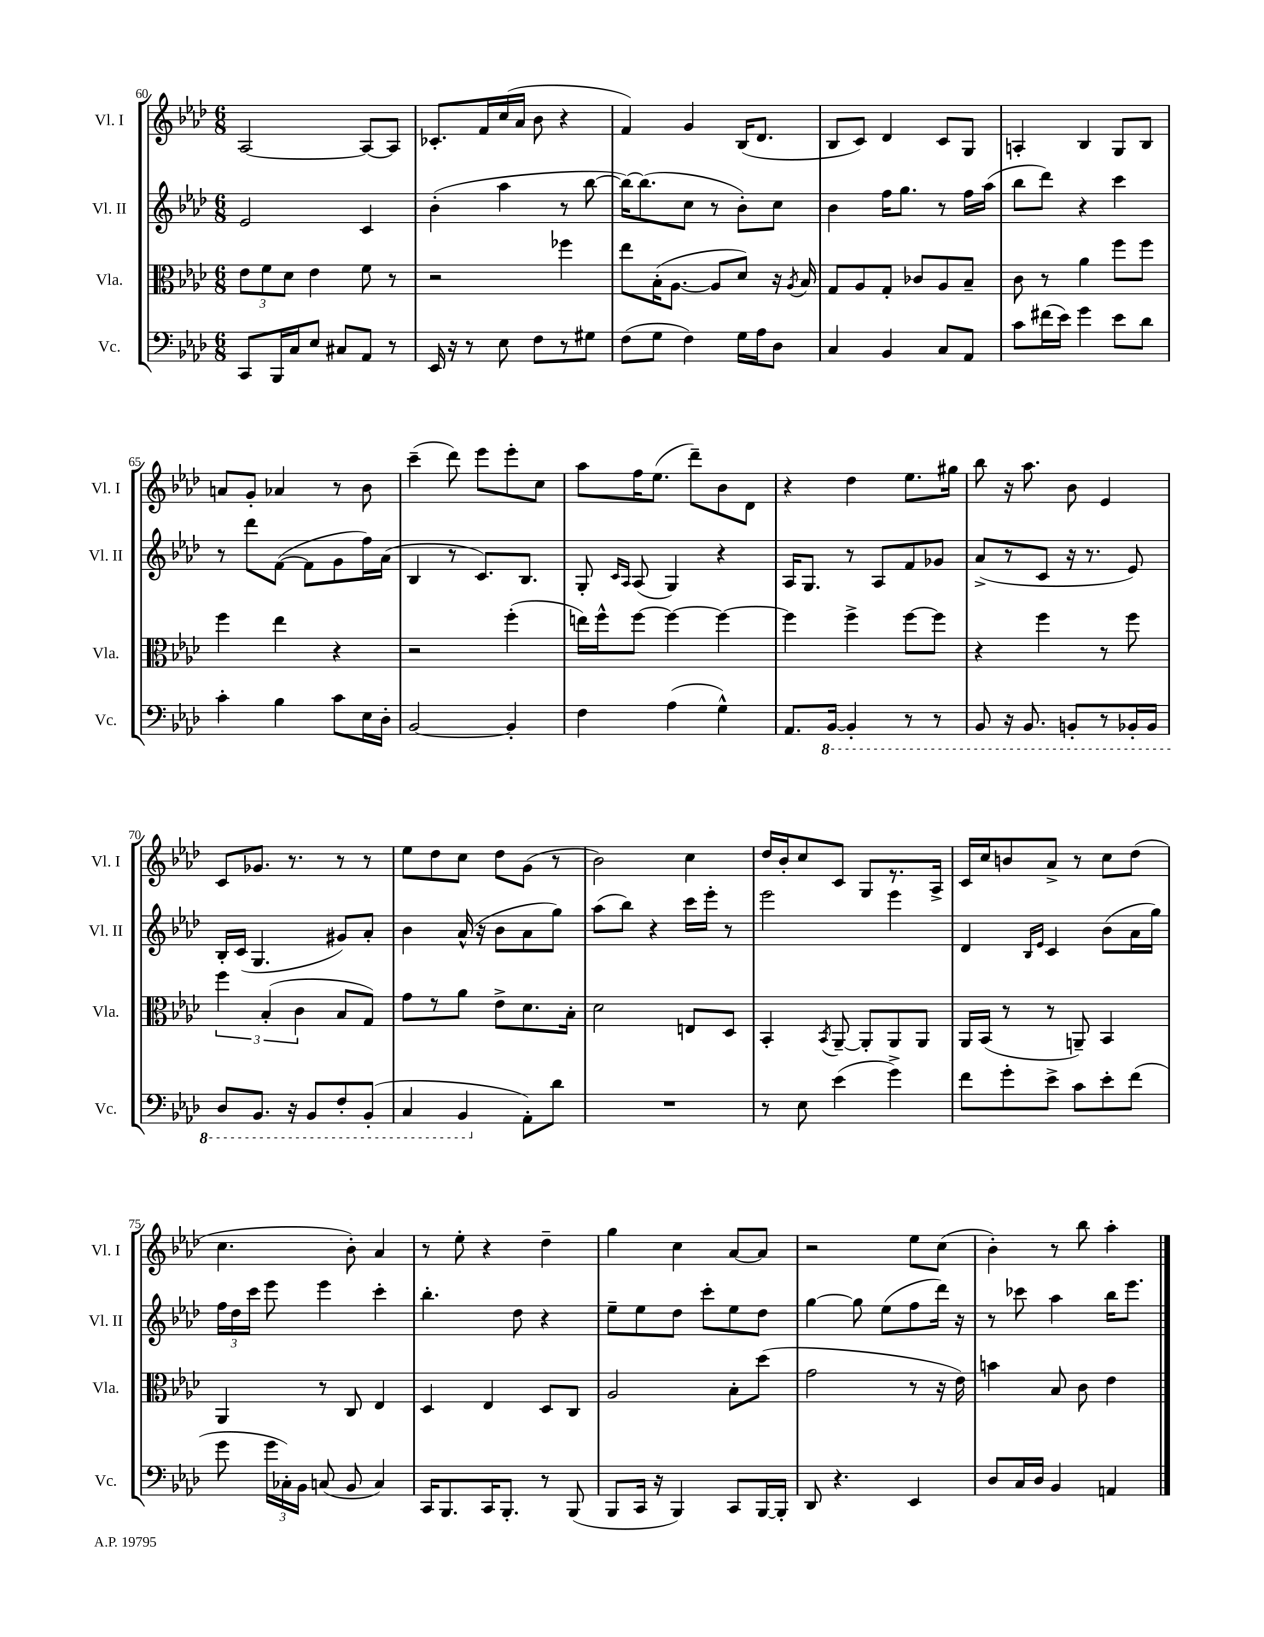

**kern	**kern	**kern	**kern
*staff4	*staff3	*staff2	*staff1
*clefF4	*clefC3	*clefG2	*clefG2
*k[b-e-a-d-]	*k[b-e-a-d-]	*k[b-e-a-d-]	*k[b-e-a-d-]
*M6/8	*M6/8	*M6/8	*M6/8
8CC	12e-	2e-	[2A-
.	12f	.	.
16BBB-	.	.	.
.	12d-	.	.
16C	.	.	.
8E-	4e-	.	.
8C#	.	.	.
8AA-	8f	4c	8A-_
8r	8r	.	8A-]
=	=	=	=
16EE-	2r	(4b-'	8.c-'
16r	.	.	.
8r	.	.	.
.	.	.	16f
8E-	.	4aa-	(16cc
.	.	.	16a-
8F	.	.	8b-
8r	4ff-	8r	4r
8G#	.	[8bb-	.
=	=	=	=
(8F	8ee-	16bb-_)	4f)
.	.	(8.bb-]	.
8G	(16B-'	.	.
.	[8.A-	.	.
4F)	.	8cc	4g
.	8A-]	8r	.
16G	8d-)	8b-')	(16B-
16A-	.	.	8.d-
8D-	16r	8cc	.
.	8qA-	.	.
.	16B-	.	.
=	=	=	=
4C	8G	4b-	8B-
.	8A-	.	8c)
4BB-	8G'	16ff	4d-
.	.	8.gg	.
.	8c-	.	.
8C	8A-	8r	8c
8AA-	8B-~	16ff	8G
.	.	(16aa-	.
=	=	=	=
8c	8c	8bb-	4A'
(16f#	8r	8ddd-)	.
16e-)	.	.	.
4g	4a-	4r	4B-
8e-	8ff	4ccc	8G
8d-	8ff	.	8B-
=	=	=	=
4c'	4ff	8r	8a
.	.	8ddd-	8g'
4B-	4ee-	([8f	4a-
.	.	8f]	.
8c	4r	8g	8r
16E-	.	16ff)	8b-
16D-'	.	(16a-	.
=	=	=	=
[2BB-	2r	4B-	(4ccc~
.	.	8r	8ddd-)
.	.	8.c)	8eee-
4BB-']	(4ff'	.	8eee-'
.	.	8.B-	.
.	.	.	8cc
=	=	=	=
4F	16ee)	8G'	8aa-
.	16ff^^	.	.
.	.	16qqc	.
.	.	16qqA-	.
.	[8ff	(8A-	16ff
.	.	.	(8.ee-
(4A-	4ff_	4G)	.
.	.	.	8ddd-~)
4G^^)	4ff_	4r	8b-
.	.	.	8d-
=	=	=	=
8.AA-	4ff]	16A-	4r
.	.	8.G	.
[16BBB-	.	.	.
4BBB-']	4ff^	8r	4dd-
.	.	8A-	.
8r	[8ff	8f	8.ee-
8r	8ff]	8g-	.
.	.	.	16gg#
=	=	=	=
8BBB-	4r	(8a-^	8bb-
16r	.	8r	16r
8.BBB-	.	.	8.aa-
.	4ff	8c	.
8BBB'	.	16r	8b-
.	.	8.r	.
8r	8r	.	4e-
16BBB-'	8ff	8e-)	.
16BBB-	.	.	.
=	=	=	=
8DD-	6ff	16B-'	8c
.	.	(16c	.
8.BBB-	.	4.G	8.g-
.	(6B-'	.	.
16r	.	.	8.r
.	6c	.	.
8BBB-	.	.	.
8FF'	8B-	8g#)	8r
(8BBB-'	8G)	8a-'	8r
=	=	=	=
4CC	8g	4b-	8ee-
.	8r	.	8dd-
4BBB-	8a-	(16a-^^	8cc
.	.	16r	.
.	8e-^	8b-	8dd-
8AA-')	8.d-	8a-	(8g
8d-	.	8gg)	8r
.	16B-'	.	.
=	=	=	=
2.r	2d-	(8aa-	2b-)
.	.	8bb-)	.
.	.	4r	.
.	8E	16ccc	4cc
.	.	16eee-'	.
.	8D-	8r	.
=	=	=	=
8r	4BB-'	2eee-	16dd-
.	.	.	16b-'
8E-	.	.	8cc
.	8qBB-	.	.
(4e-	[8AA-~	.	8c
.	8AA-']	.	8G
4g^)	8AA-	4eee-	8.r
.	8AA-	.	.
.	.	.	16A-^
=	=	=	=
8f	16AA-	4d-	16c
.	(16BB-	.	16cc
8g'	8r	.	8b
.	.	16qqB-	.
.	.	16qqe-	.
8e-^	8r	4c	8a-^
8c	8AA~)	.	8r
8e-'	4BB-	(8b-	8cc
(8f	.	16a-	(8dd-
.	.	16gg)	.
=	=	=	=
8g	4AA-	24ff	4.cc
.	.	24dd-	.
.	.	24ccc	.
24g	.	8eee-	.
24C-')	.	.	.
24BB-	.	.	.
(8C	8r	4eee-	.
8BB-	8C	.	8b-')
4C)	4E-	4ccc'	4a-
=	=	=	=
16CC	4D-	4.bb-'	8r
8.BBB-	.	.	.
.	.	.	8ee-'
16CC	4E-	.	4r
8.BBB-'	.	.	.
.	.	8dd-	.
8r	8D-	4r	4dd-~
(8BBB-	8C	.	.
=	=	=	=
8BBB-	2A-	8ee-~	4gg
16CC	.	8ee-	.
16r	.	.	.
4BBB-)	.	8dd-	4cc
.	.	8ccc'	.
8CC	8B-'	8ee-	[8a-
[16BBB-	(8dd-	8dd-	8a-]
16BBB-']	.	.	.
=	=	=	=
8DD-	2g	[4gg	2r
4.r	.	.	.
.	.	8gg]	.
.	.	(8ee-	.
4EE-	8r	8ff	8ee-
.	16r	16ddd-)	(8cc
.	16e-)	16r	.
=	=	=	=
8D-	4b	8r	4b-')
16C	.	8ccc-	.
16D-	.	.	.
4BB-	8B-	4aa-	8r
.	8c	.	8bb-
4AA	4e-	16bb-	4aa-'
.	.	8.eee-	.
==	==	==	==
*-	*-	*-	*-
